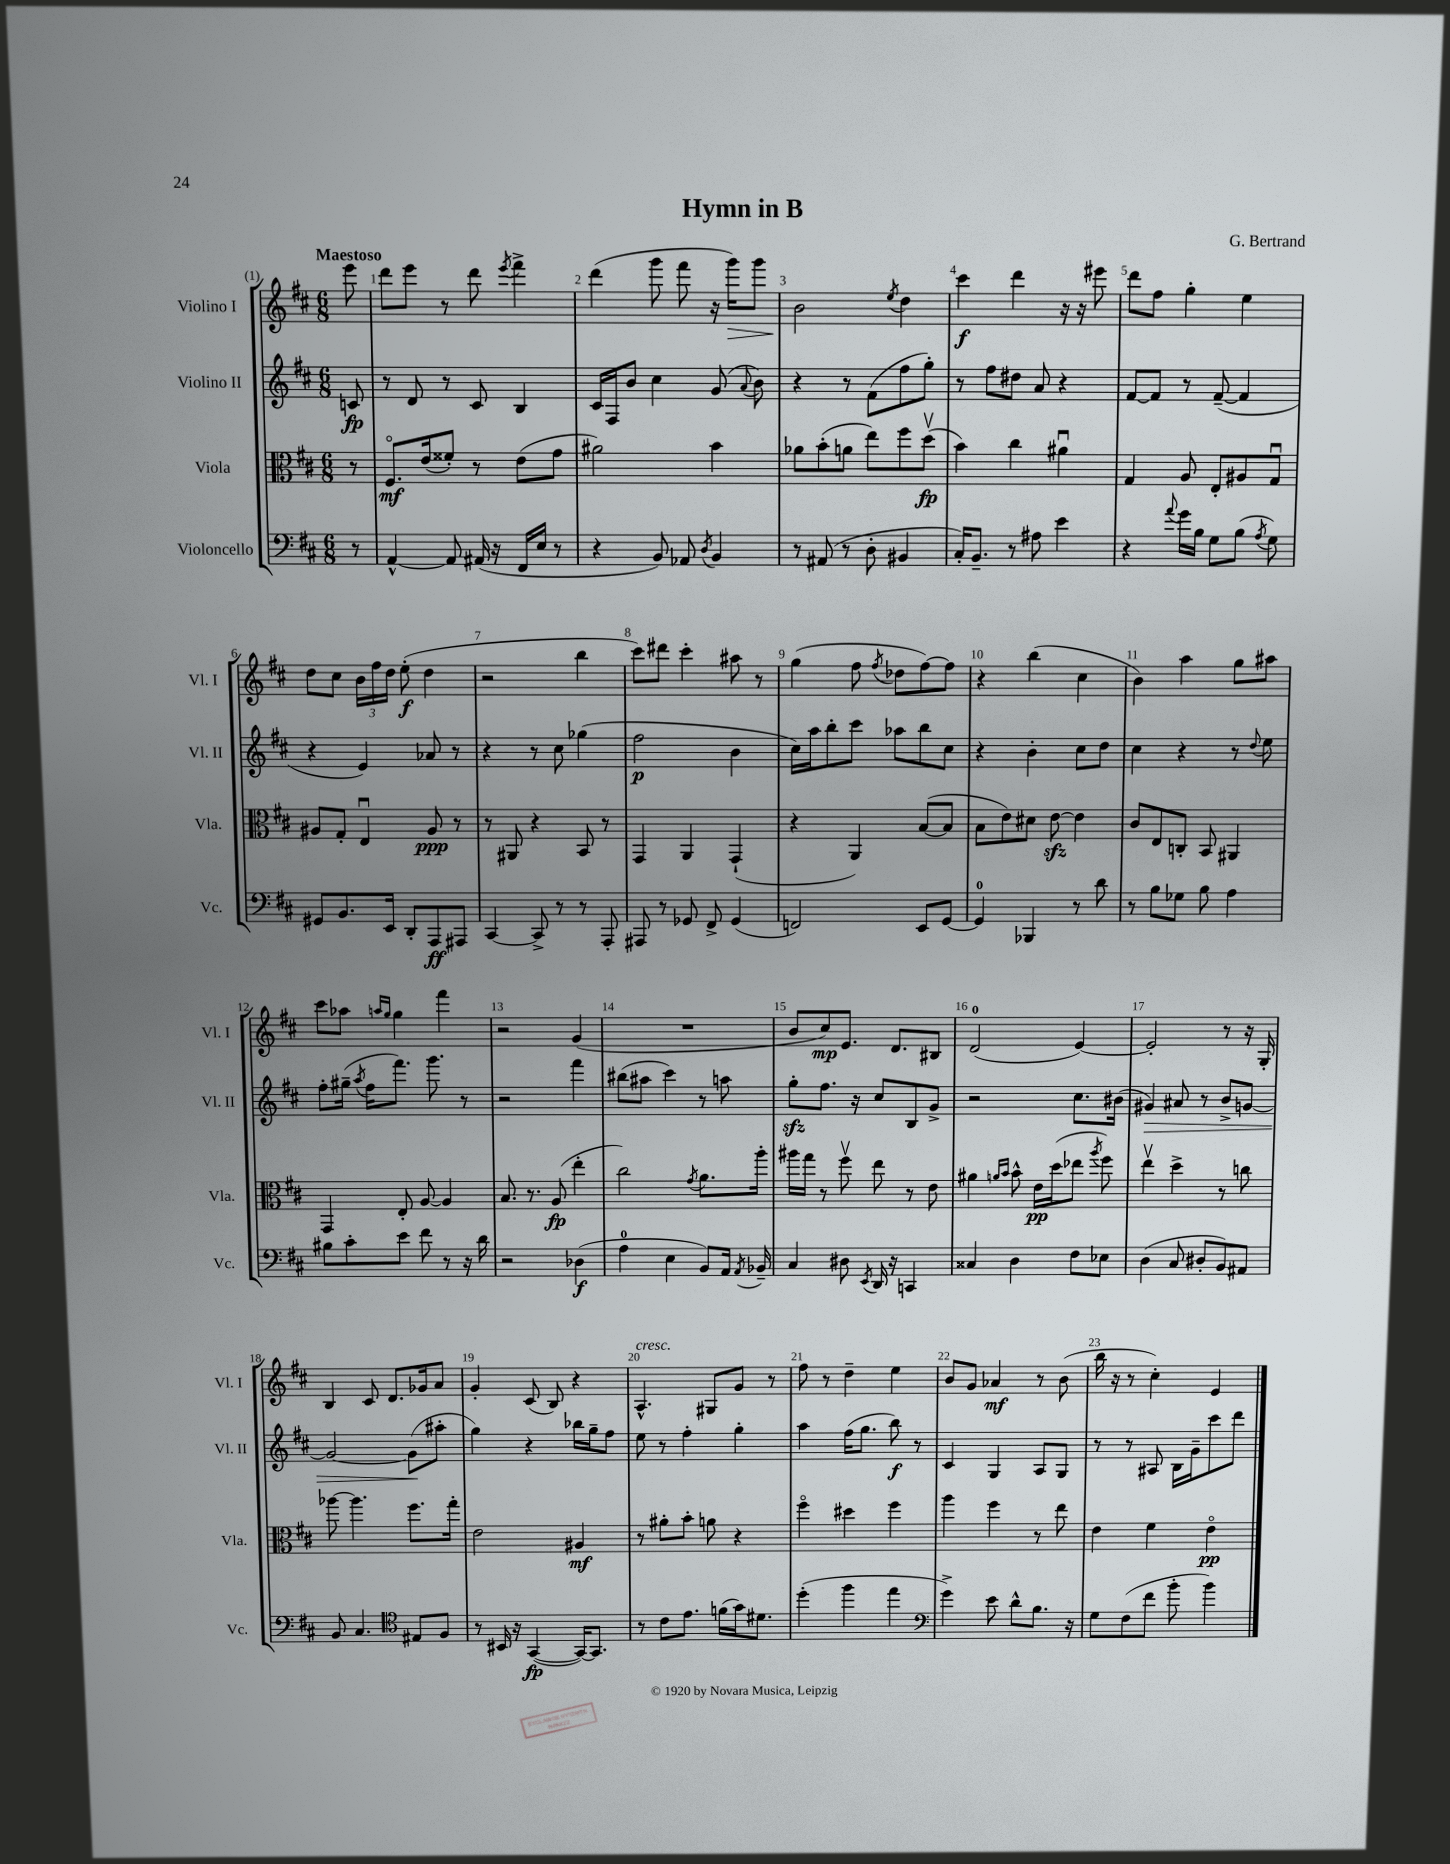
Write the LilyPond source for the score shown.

\header { title = "Hymn in B" composer = "G. Bertrand" }
<<
\new StaffGroup <<
\new Staff = "s0" \with { instrumentName = "Violino I" shortInstrumentName = "Vl. I" } {
    \clef treble \key d \major \numericTimeSignature \time 6/8 \partial 8 \tempo "Maestoso"
    \autoBeamOff e'''8 |
    d'''8[ e'''8] r8 d'''8 \acciaccatura { e'''8 } fis'''4-> |
    d'''4( g'''8 fis'''8 r16 g'''16[\>) g'''8] |
    b'2\! \acciaccatura { e''8 } d''4 |
    cis'''4\f d'''4 r16 r16 eis'''8 |
    d'''8[ fis''8] g''4-. e''4 |
    d''8[ cis''8] \tuplet 3/2 { b'16[ fis''16 d''16] } e''8-.\f( d''4 |
    r2 b''4 |
    cis'''8[) dis'''8] cis'''4-. ais''8 r8 |
    g''4( fis''8 \acciaccatura { fis''8 } des''8[ fis''8~) fis''8] |
    r4 b''4( cis''4 |
    b'4) a''4 g''8[ ais''8] |
    cis'''8[ aes''8] \grace { a''16[ g''16] } g''4 fis'''4 |
    r2 g'4( |
    R2. |
    b'8[ cis''8\mp) e'8.] d'8.[ bis8] |
    d'2-0( e'4~) |
    e'2-. r8 r16 g16-. |
    b4 cis'8 d'8.[ ges'16 a'8] |
    g'4-. cis'8( b8) r4 |
    a4.-^^\markup { \italic "cresc." } gis8[ g'8] r8 |
    fis''8 r8 d''4-- e''4 |
    b'8[ g'8] aes'4\mf r8 b'8( |
    b''16 r16 r8 cis''4-.) e'4 \bar "|." |
}
\new Staff = "s1" \with { instrumentName = "Violino II" shortInstrumentName = "Vl. II" } {
    \clef treble \key d \major \numericTimeSignature \time 6/8 \partial 8
    \autoBeamOff c'8\fp |
    r8 d'8 r8 cis'8 b4 |
    cis'16[ fis16 b'8] cis''4 g'8( \appoggiatura { a'8 } b'8) |
    r4 r8 fis'8[( fis''8 g''8]-.) |
    r8 fis''8[ dis''8] a'8 r4 |
    fis'8[~ fis'8] r8 fis'8~--( fis'4 |
    r4 e'4) aes'8 r8 |
    r4 r8 cis''8 ges''4( |
    fis''2\p b'4 |
    cis''16[) a''16 b''8-. cis'''8] aes''8[ b''8 cis''8] |
    r4 b'4-. cis''8[ d''8] |
    cis''4 r4 r8 \appoggiatura { d''8 } e''8 |
    fis''8[-. gis''16]--( \acciaccatura { a''8 } fis''16[ fis'''8.]) g'''8. r8 |
    r2 fis'''4 |
    bis''8[( ais''8] cis'''4) r8 a''8 |
    g''8[-.\sfz fis''8.] r16 cis''8[ b8 g'8]-> |
    r2 cis''8.[ bis'16]( |
    gis'4\>) ais'8 r8 b'8[-> g'8]~ |
    g'2~ g'8[\!( ais''8]-. |
    g''4) r4 bes''16[ g''16-- fis''8] |
    e''8 r8 fis''4-. g''4-. |
    a''4 fis''16[( g''8.] b''8\f) r8 |
    cis'4 g4 a8[ g8] |
    r8 r8 ais8 b16[ g'16-- cis'''8 d'''8] \bar "|." |
}
\new Staff = "s2" \with { instrumentName = "Viola" shortInstrumentName = "Vla." } {
    \clef alto \key d \major \numericTimeSignature \time 6/8 \partial 8
    \autoBeamOff r8 |
    fis8.[\flageolet\mf e'16( fisis'8]-.) r8 e'8[( g'8] |
    ais'2) b'4 |
    aes'8[ b'8-.( a'8] e''8[) fis''8 d''8]\upbow\fp( |
    b'4) cis''4 ais'4\downbow |
    g4 a8 e8[-. ais8 g8]\downbow |
    ais8[ g8]-. e4\downbow ais8\ppp r8 |
    r8 ais,8 r4 b,8 r8 |
    g,4 a,4 g,4-!( |
    r4 a,4) b8[~( b8] |
    b8[ e'8) dis'8] e'8~\sfz e'4 |
    cis'8[ e8 c8]-. b,8 ais,4 |
    g,4 e8-. a8~ a4 |
    b8. r8. a8\fp( e''4-. |
    cis''2) \acciaccatura { g'8 } a'8.[ a''16]-. |
    ais''16[ g''16] r8 fis''8\upbow e''8 r8 e'8 |
    ais'4 \grace { a'16[ b'16] } b'8-^ e'16[\pp d''16( ees''8] \acciaccatura { a''8 } fis''8) |
    e''4\upbow d''4-> r8 c''8 |
    aes''8~ aes''4. fis''8.[ g''16]-. |
    e'2 ais4\mf |
    r8 ais'8[-. b'8]-. a'8 r4 |
    fis''4\flageolet dis''4 fis''4 |
    a''4 fis''4 r8 e''8 |
    e'4 fis'4 e'4\flageolet\pp \bar "|." |
}
\new Staff = "s3" \with { instrumentName = "Violoncello" shortInstrumentName = "Vc." } {
    \clef bass \key d \major \numericTimeSignature \time 6/8 \partial 8
    \autoBeamOff r8 |
    a,4~-^ a,8 ais,16( r16 fis,16[ e16] r8 |
    r4 b,8) aes,8 \acciaccatura { d8 } b,4 |
    r8 ais,8( r8 d8-. bis,4 |
    cis16[-.) b,8.]-- r8 ais8 e'4 |
    r4 \appoggiatura { a'8 } g'16[ b16] g8[ b8]( \acciaccatura { a8 } g8) |
    gis,8[ b,8. e,16] d,8[-. a,,8\ff ais,,8] |
    cis,4~ cis,8-> r8 r8 a,,8-. |
    ais,,8 r8 ges,8 fis,8-> ges,4( |
    f,2) e,8[ g,8]~ |
    g,4-0 bes,,4 r8 d'8 |
    r8 b8[ ges8] b8 a4 |
    bis8[ cis'8-. e'8] fis'8 r8 r16 d'16 |
    r2 des4\f( |
    a4-0 e4 b,8[) a,16] \acciaccatura { a,8 } bes,16-- |
    cis4 dis8 \acciaccatura { e,8 } d,16 r16 c,4 |
    cisis4 d4 fis8[ ees8] |
    d4( cis8 dis8[-. b,8) ais,8] |
    b,8 cis4. \clef tenor eis8[ fis8] |
    r8 bis,16 r16 g,4~\fp( g,16[~) g,8.] |
    r8 cis'8[ e'8.] f'16[( g'16) dis'8.] |
    d''4-.( fis''4 e''4 |
    \clef bass g'4->) e'8 d'8[-^ b8.] r16 |
    g8[ fis8( fis'8] b'8-. b'4) \bar "|." |
}
>>
>>
\layout { \context { \Score \override BarNumber.break-visibility = ##(#f #t #t) barNumberVisibility = #all-bar-numbers-visible } }
